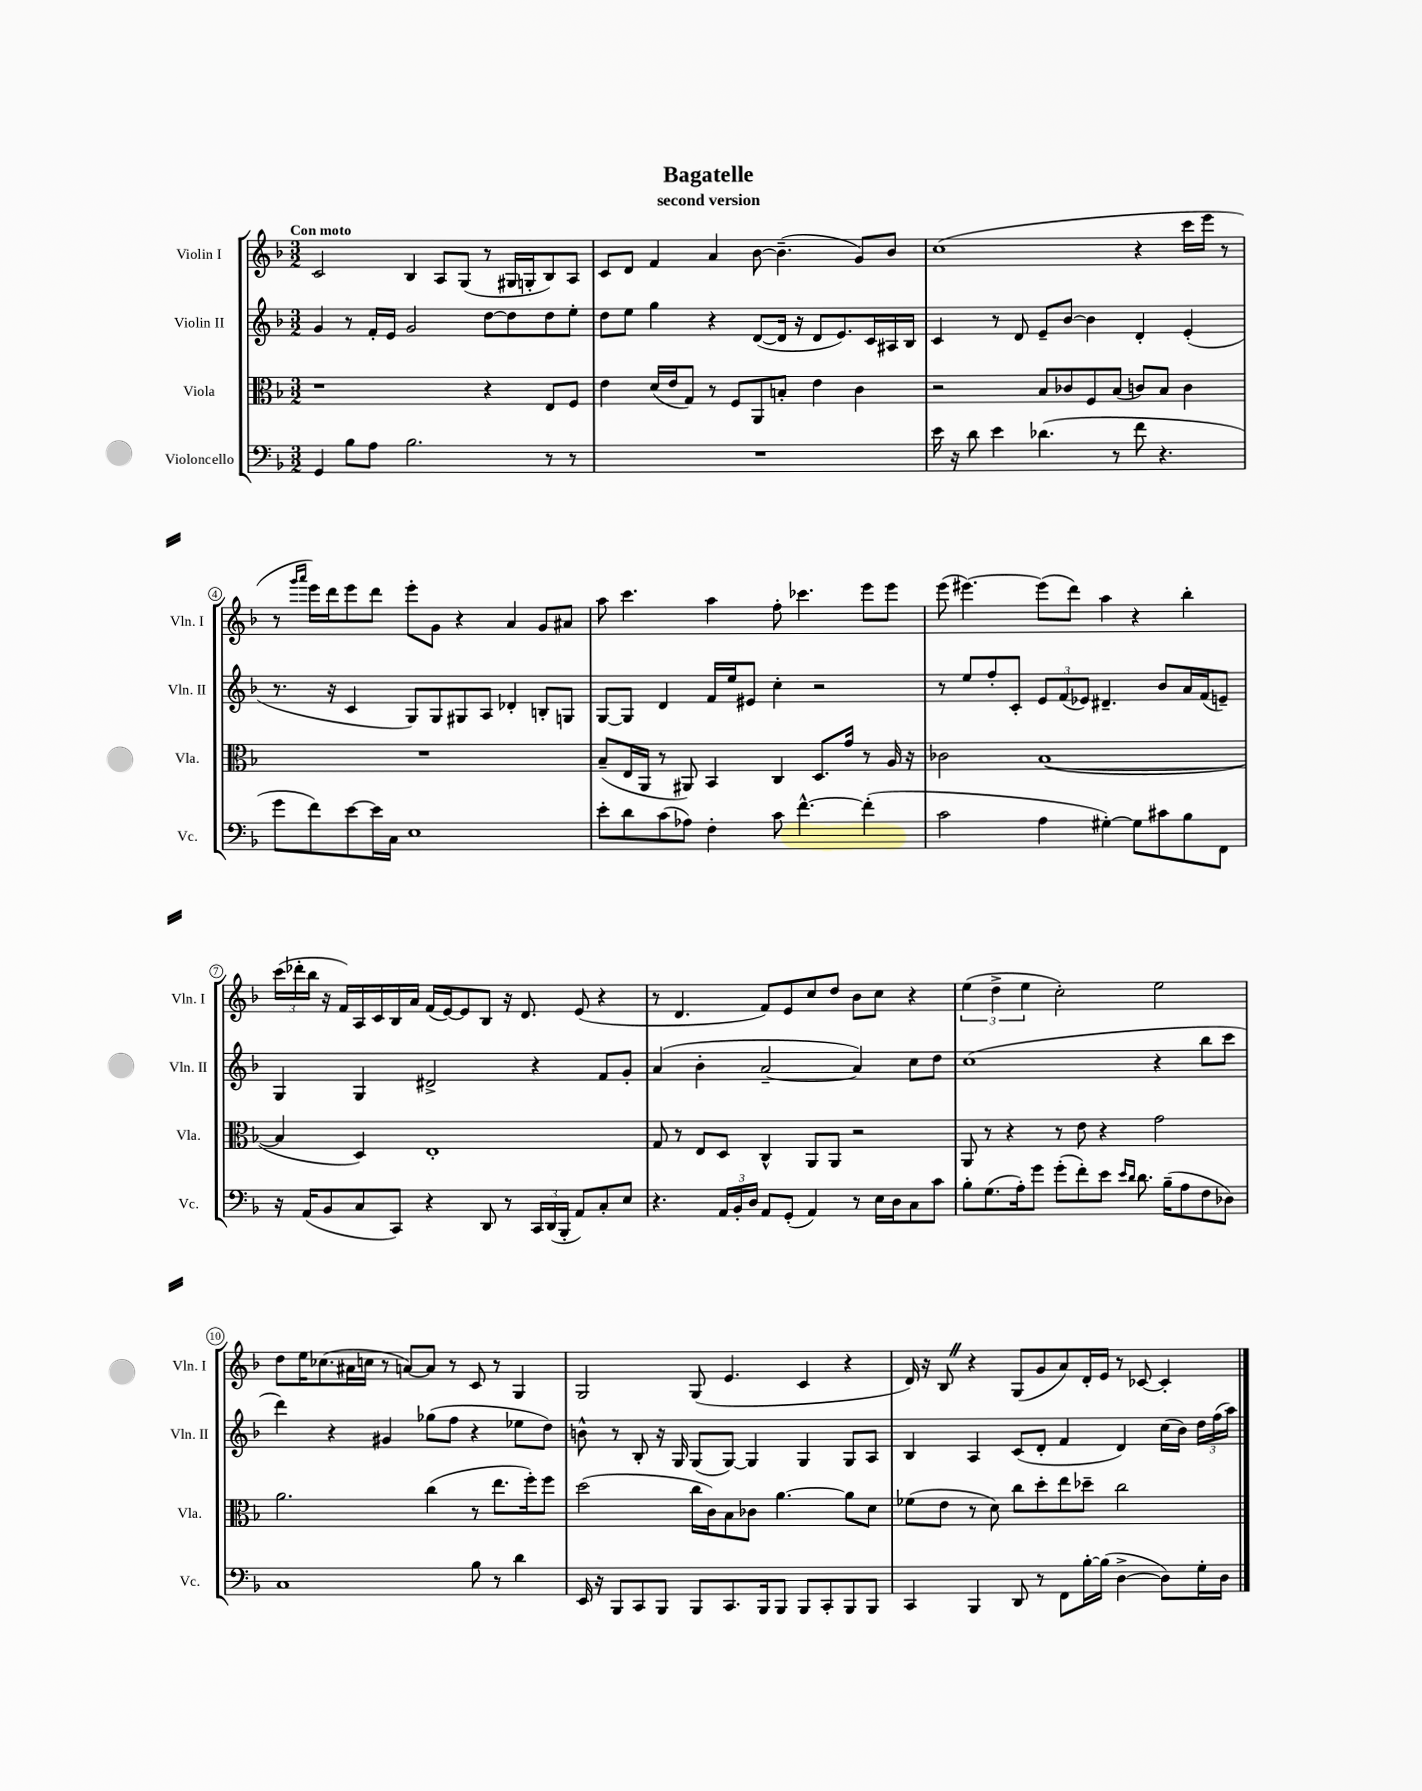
\header { title = "Bagatelle" subtitle = "second version" }
<<
\new StaffGroup <<
\new Staff = "s0" \with { instrumentName = "Violin I" shortInstrumentName = "Vln. I" } {
    \clef treble \key f \major \numericTimeSignature \time 3/2 \tempo "Con moto"
    \autoBeamOff c'2 bes4 a8[ g8]( r8 gis16[ g16-. bes8) a8] |
    c'8[ d'8] f'4 a'4 bes'8~ bes'4.--( g'8[) bes'8] |
    c''1( r4 c'''16[ e'''16] r8 |
    r8 \grace { g'''16[ a'''16] } e'''16[) d'''16 e'''8 d'''8] e'''8[-. g'8] r4 a'4 g'8[ ais'8] |
    a''8 c'''4. a''4 f''8-. ces'''4. e'''8[ e'''8] |
    e'''8( eis'''4.~) eis'''8[( d'''8]) a''4 r4 bes''4-. |
    \tuplet 3/2 { c'''16[( des'''16-. bes''16] } r16 f'16[) a16 c'16 bes16 a'16] f'16[( e'16~) e'8 bes8] r16 d'8. e'8( r4 |
    r8 d'4. f'8[) e'8 c''8 d''8] bes'8[ c''8] r4 |
    \tuplet 3/2 { e''4( d''4-> e''4 } c''2-.) e''2 |
    d''8[ e''16 ces''8.( ais'16 c''16] r8 a'8[~) a'8] r8 c'8 r8 g4 |
    g2 g8( e'4. c'4 r4 |
    d'16) r16 bes8 \once \override BreathingSign.text = \markup { \musicglyph "scripts.caesura.straight" } \breathe r4 g8[( g'8 a'8) d'16-. e'16] r8 ces'8~ ces'4-. \bar "|." |
}
\new Staff = "s1" \with { instrumentName = "Violin II" shortInstrumentName = "Vln. II" } {
    \clef treble \key f \major \numericTimeSignature \time 3/2
    \autoBeamOff g'4 r8 f'16[-. e'16] g'2 d''8[~ d''8 d''8 e''8]-. |
    d''8[ e''8] g''4 r4 d'8[~( d'16] r16 d'8[ e'8.) c'16 ais16 bes16] |
    c'4 r8 d'8 e'8[-- bes'8]~ bes'4 d'4-. e'4-.( |
    r8. r16 c'4 g8[) g8 gis8 a8] des'4-. b8[-. g8] |
    g8[~ g8] d'4 f'16[ e''16 eis'8] c''4-. r2 |
    r8 e''8[ f''8-. c'8]-. \tuplet 3/2 { e'8[ f'8( ees'8]) } dis'4.-- bes'8[ a'16 f'16( e'8]--) |
    g4 g4 dis'2-> r4 f'8[ g'8]-. |
    a'4( bes'4-. a'2~-- a'4) c''8[ d''8] |
    c''1( r4 bes''8[ c'''8] |
    d'''4) r4 gis'4 ges''8[( f''8] r4 ees''8[ d''8]) |
    b'8-^ r8 bes8-. r16 g16 g8[( g8]~) g4 g4 g8[ a8] |
    bes4 a4 c'8[( d'8]-. f'4 d'4) c''16[( bes'16]) \tuplet 3/2 { d''16[ f''16( a''16]) } \bar "|." |
}
\new Staff = "s2" \with { instrumentName = "Viola" shortInstrumentName = "Vla." } {
    \clef alto \key f \major \numericTimeSignature \time 3/2
    \autoBeamOff r1 r4 e8[ f8] |
    e'4 d'16[( e'16 g8]) r8 f8[ a,8 b8]-. e'4 c'4 |
    r2 bes8[ ces'8 f8 bes8]( c'8[) bes8] c'4 |
    R1. |
    bes8[--( e16 a,16] r8 ais,8) bes,4 c4 d8.[ g'16] r8 a16 r16 |
    ces'2 bes1~( |
    bes4 d4) e1-. |
    g8 r8 e8[ d8] c4-^ a,8[ a,8] r2 |
    a,8 r8 r4 r8 e'8 r4 g'2 |
    a'2. c''4( r8 e''8.[ f''16-.) f''8] |
    d''2( c''16[ c'16) bes8 ces'8] a'4.~ a'8[ d'8] |
    fes'8[( e'8] r8 d'8) c''8[ d''8-. e''8 des''8]-- c''2 \bar "|." |
}
\new Staff = "s3" \with { instrumentName = "Violoncello" shortInstrumentName = "Vc." } {
    \clef bass \key f \major \numericTimeSignature \time 3/2
    \autoBeamOff g,4 bes8[ a8] bes2. r8 r8 |
    R1. |
    e'16 r16 d'8 e'4 des'4.( r8 f'8 r4. |
    g'8[ f'8) e'8~ e'16 c16] e1 |
    e'8[-. d'8 c'8( aes8]) f4-. c'8 f'4.~-^ f'4-.( |
    c'2 a4 gis4~-.) gis8[ cis'8 bes8 f,8] |
    r16 a,16[( bes,8 c8 c,8]) r4 d,8 r8 \tuplet 3/2 { c,16[ d,16( bes,,16]-. } a,8[) c8-. e8] |
    r4. \tuplet 3/2 { a,16[ bes,16-. d16] } a,8[ g,8]-.( a,4) r8 e16[ d16 c8 c'8] |
    bes8[-. g8.( a16-.) g'8] g'8[-.( f'8-.) e'8] \grace { e'16[ d'16] } d'8. bes16[--( a8 f8 des8]) |
    c1 bes8 r8 d'4 |
    e,16 r16 bes,,8[ c,8 bes,,8] bes,,8[ c,8. bes,,16 bes,,8] bes,,8[ c,8-. bes,,8 bes,,8] |
    c,4 bes,,4 d,8 r8 f,8[ bes16~-. bes16]( d4~-> d8[) g16-. d16] \bar "|." |
}
>>
>>
\layout { \context { \Score \override BarNumber.stencil = #(make-stencil-circler 0.1 0.3 ly:text-interface::print) } }
